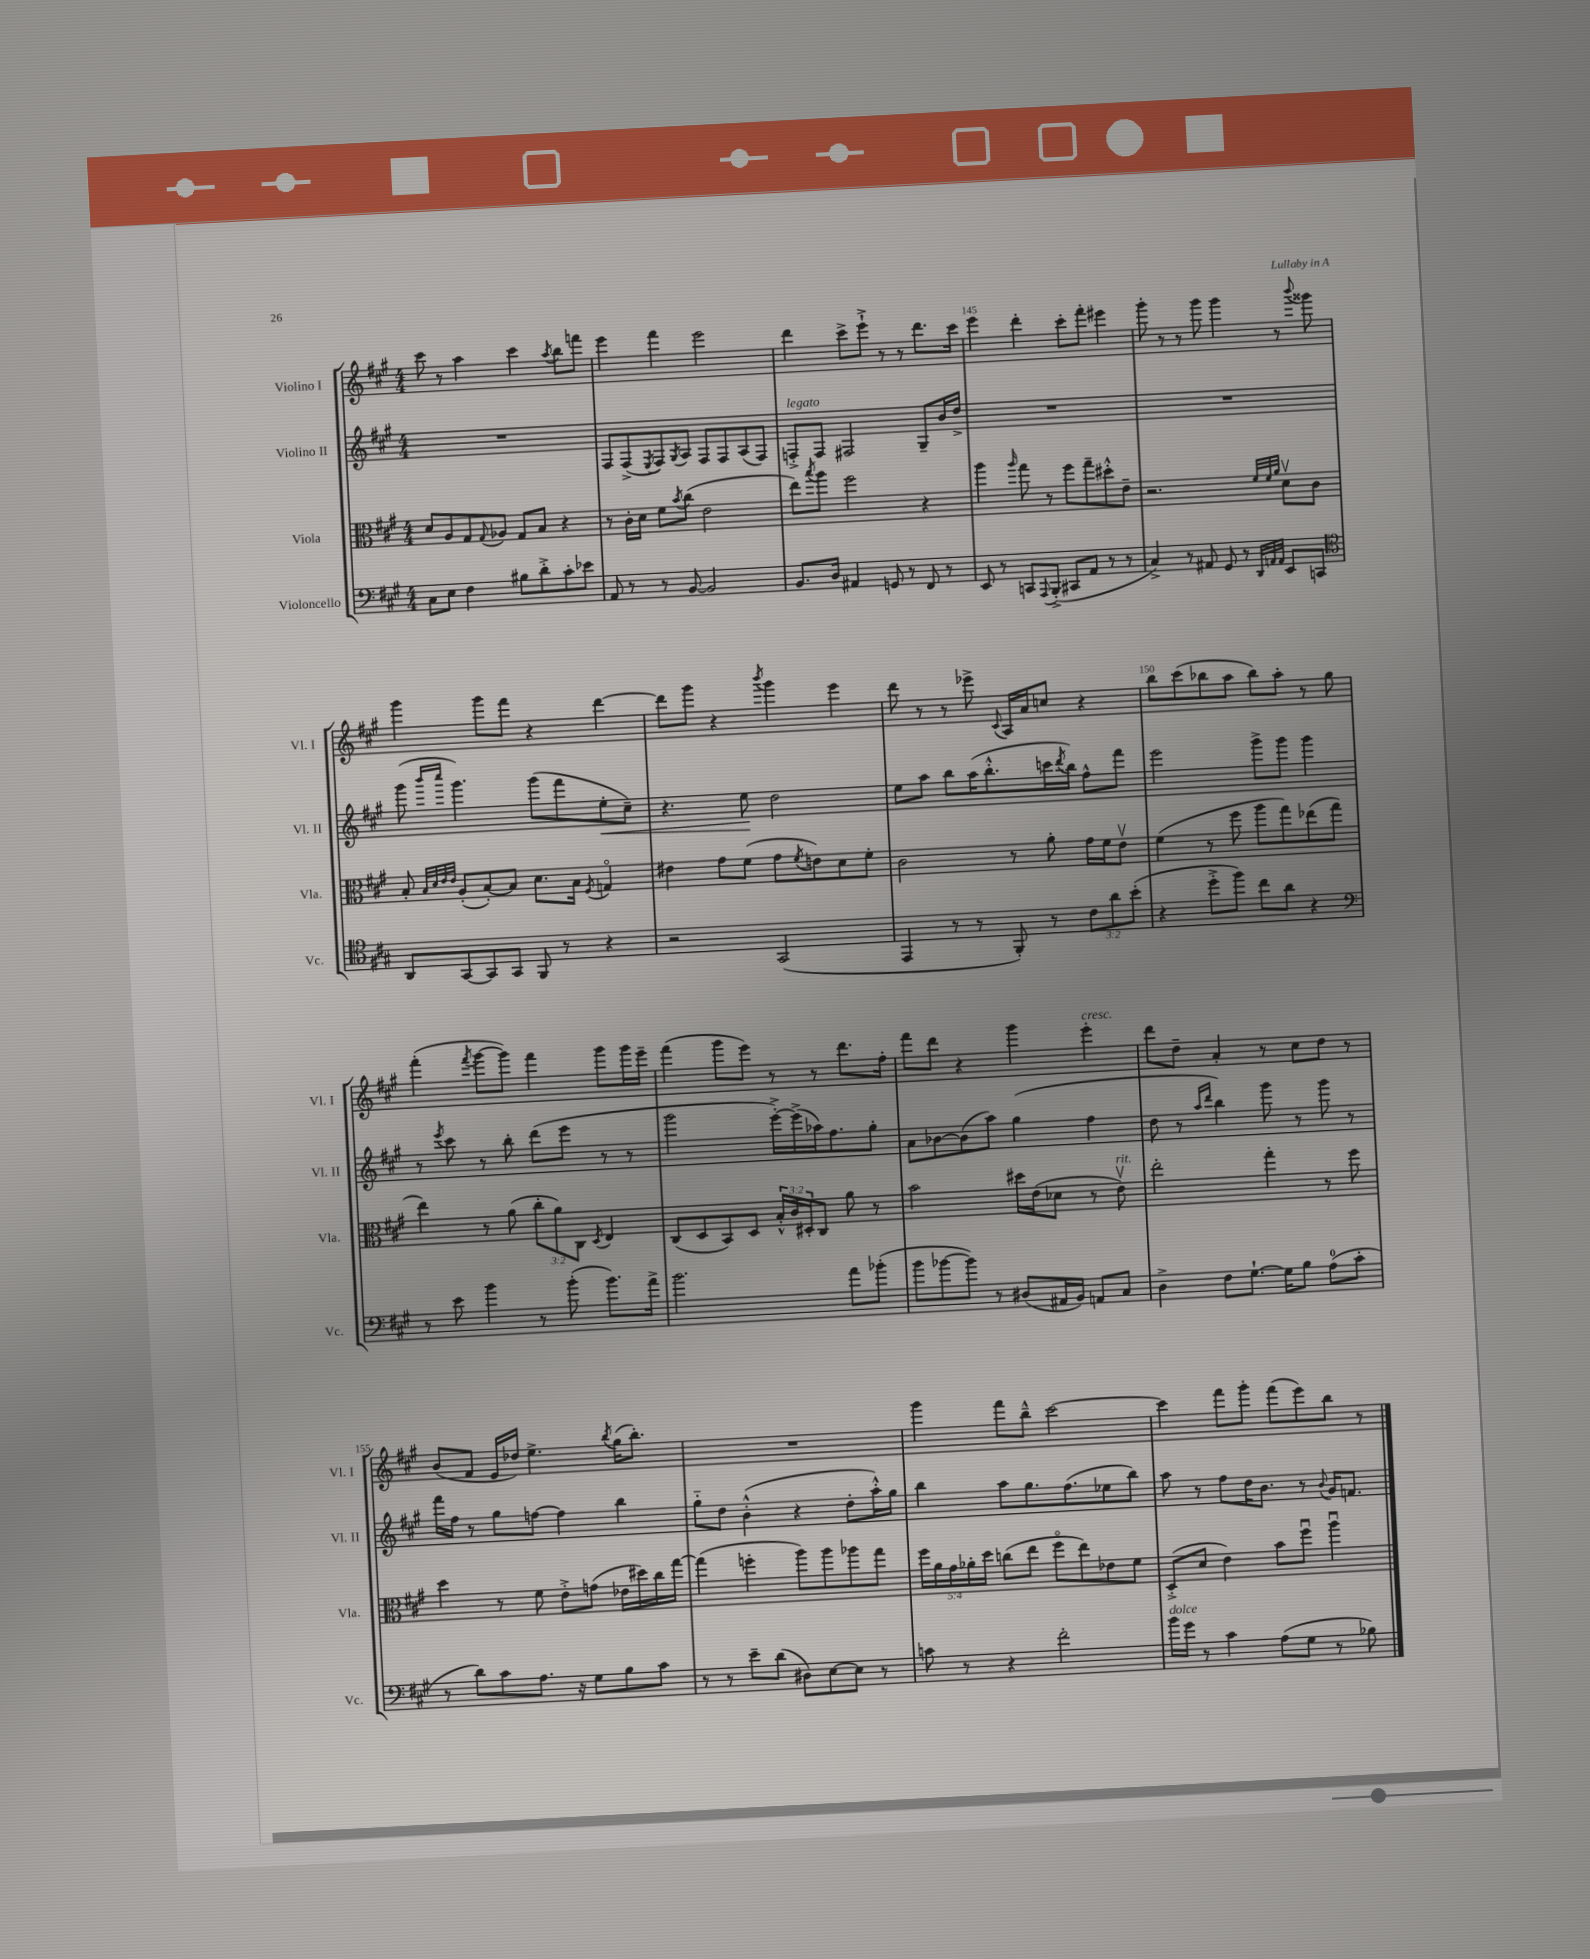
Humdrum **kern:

**kern	**kern	**kern	**dynam	**kern
*part4	*part3	*part2	*part2	*part1
*staff4	*staff3	*staff2	*staff2	*staff1
*I"Violoncello	*I"Viola	*I"Violino II	*	*I"Violino I
*I'Vc.	*I'Vla.	*I'Vl. II	*	*I'Vl. I
*clefF4	*clefC3	*clefG2	*	*clefG2
*k[f#c#g#]	*k[f#c#g#]	*k[f#c#g#]	*	*k[f#c#g#]
*M4/4	*M4/4	*M4/4	*	*M4/4
=142	=142	=142	=142	=142
8C#\L	8d/L	1r	.	8ccc#\
8E\J	8A/	.	.	8r
4F#\	8G#/	.	.	4aa\
.	8qqG#/	.	.	.
.	8A-X/J	.	.	.
8B#X\L	8G#/L	.	.	4ccc#\
8d'^\	8B/J	.	.	.
.	.	.	.	8qaa/
8c#'\	4r	.	.	8bb\L
8e-X\J	.	.	.	8fffn\J
=143	=143	=143	=143	=143
8AA/	8r	8F#/L	.	4eee\
8r	16c#'\LL	(8F#^/	.	.
.	16d\JJ	.	.	.
.	.	8qE/	.	.
8r	8f#\L	8F#/)	.	4fff#\
.	8qb/	8qG#/	.	.
[8BB/	(8cc#\J	8A/J	.	.
2BB/]	2e\	8F#/L	.	2eee\
.	.	8F#/	.	.
.	.	(8A/	.	.
.	.	8F#/J)	.	.
=144	=144	=144	=144	=144
!	!	!LO:TX:a:i:t=legato	!	!
8.BB/L	8ee\L)	8Fn'^/L	.	4ddd\
.	8qbb/	.	.	.
.	8aa\J	8F/J	.	.
16D/Jk	.	.	.	.
4AA#X/	2ff#\	2F#X/	.	8ccc#^\L
.	.	.	.	8eee`^\J
8GGn/	.	.	.	8r
8r	.	.	.	8r
8FF#/	4r	8G#~/L	.	8.ddd\L
8r	.	16b/L	.	.
.	.	16dd^/JJ	.	16ccc#\Jk
=145	=145	=145	=145	=145
8EE/	4aa\	1r	.	4eee\
8r	.	.	.	.
.	16qqaa/	.	.	.
8CCn/L	8gg#\	.	.	4ddd'\
8qqAAA/	.	.	.	.
(8BBB'^/J	8r	.	.	.
8CC#X/L	8ff#\L	.	.	8ccc#'\L
8AA/J	8gg#~\	.	.	8fff#'\J
8r	8dd#X'^^\	.	.	4eee#X\
8r	8e~\J	.	.	.
=146	=146	=146	=146	=146
4C#^/)	2.r	1r	.	8ggg#'\
.	.	.	.	8r
8r	.	.	.	8r
8AA#X/	.	.	.	8ggg#\
8GG#/	.	.	.	4ggg#\
8r	.	.	.	.
32qqDD/LLL	32qqf#/LLL	.	.	.
32qqAAn/	32qqf#/	.	.	.
32qqAA/JJJ	32qqa/JJJ	.	.	.
8EE/L	8dv\L	.	.	8r
.	.	.	.	8qqbbb/
8CCn/J	8c#\J	.	.	8ggg##X\
!!LO:LB:g=z
=147	=147	=147	=147	=147
*clefC4	*	*	*	*
8AA/L	8B'/	(8ggg#\	.	4ggg#\
.	32qqB/LLL	.	.	.
.	32qqd/	.	.	.
.	32qqe/	16qqbbb/LL	.	.
.	32qqe/JJJ	16qqcccc#/JJ	.	.
[8GG#/	(8A'/L	4.ggg#\)	.	.
8GG#/]	[8B'/)	.	.	8ggg#\L
8GG#/J	8B/J]	.	.	8fff#\J
8FF#/	8.d\L	(8ggg#\L	.	4r
8r	.	8fff#\	.	.
.	16B\Jk	.	.	.
.	8qF#/	.	.	.
!	!	!	!LO:HP:b	!
4r	4Gn/	8ee'\	<	[4ddd\
.	.	8cc#~\J)	.	.
=148	=148	=148	=148	=148
2r	4e#X\	4.r	.	8ddd\L]
.	.	.	.	8ggg#\J
.	8g#\L	.	.	4r
.	(8f#\J	8ee\	.	.
.	.	.	.	8qbbb/
(2GG#/	8g#\L	2dd\	[	4ggg#\
.	8qf#/	.	.	.
.	8en\)	.	.	.
.	8d\	.	.	4eee\
.	8f#'\J	.	.	.
=149	=149	=149	=149	=149
4EE/	2c#\	8ee\L	.	8ddd\
.	.	8aa\J	.	8r
8r	.	8bb\L	.	8r
8r	.	(16aa\K	.	8eee-X^\
.	.	8.bb'^^\	.	.
.	.	.	.	8qqc#/
8FF#'/)	8r	.	.	16A/LL
.	.	.	.	16a/J
8r	8a'\	16cccn\L	.	8ccn/J
.	.	8qddd/	.	.
.	.	16bb\JJ)	.	.
12c#\L	16g#\LL	8ff#^^\L	.	4r
.	16f#\J	.	.	.
12a\	.	.	.	.
.	8ev\J	8fff#\J	.	.
(12b'\J	.	.	.	.
=150	=150	=150	=150	=150
4r	(4f#\	2eee\	.	8bb\L
.	.	.	.	(8ccc#\
8dd'^\L	8r	.	.	8bb-X\
8ff#\J)	8ff#\	.	.	8aa\J
8cc#\L	8aa\L	8ggg#^\L	.	8bb-\L)
8a\J	8gg#\)	8ggg#\J	.	8aa'\J
4r	(8ee-X\	4ggg#\	.	8r
.	8gg#\J	.	.	8gg#\
!!LO:LB:g=z
=151	=151	=151	=151	=151
*clefF4	*	*	*	*
8r	4ee\)	8r	.	(4fff#'\
.	.	8qeee/	.	.
8e\	.	8ccc#\	.	.
.	.	.	.	8qfff#/
4b\	8r	8r	.	[8ggg#\L
.	(8a\	8bb'\	.	8ggg#\J])
8r	12cc#'\L	(8ddd\L	.	4fff#\
.	12a\)	.	.	.
(8b'\	.	8eee\J	.	.
.	12C#\J	.	.	.
.	8qD/	.	.	.
8.b\L)	4E/	8r	.	8ggg#\L
.	.	8r	.	16ggg#\L
16a^\Jk	.	.	.	16eee~\JJ
=152	=152	=152	=152	=152
2.b\	(8C#/L	2ggg#\	.	(4fff#\
.	8D/	.	.	.
.	8BB/)	.	.	8ggg#\L
.	8D/J	.	.	8eee\J)
.	24B'^^/LL	[16eee'^\LL)	.	8r
.	24c#/	.	.	.
.	.	(16eee^\]	.	.
.	24D#X'/J	.	.	.
.	8C#/J	16aa-X\J)	.	8r
.	.	8.ff#\	.	.
8a\L	8a\	.	.	8.ddd\L
(8b-X'\J	8r	8gg#'\J	.	.
.	.	.	.	16ff#'\Jk
=153	=153	=153	=153	=153
8b\L	2b\	8a\L	.	8fff#\L
[8b-X\	.	[8b-X\	.	8ddd\J
8b-\J])	.	(8b-\]	.	4r
8r	.	8aa\J)	.	.
(8D#X/L	16dd#X\LL	(4gg#\	.	4ggg#\
.	(16e\J	.	.	.
16AA#X/L	8d-X\J	.	.	.
16BB/JJ)	.	.	.	.
!	!	!	!	!LO:TX:a:i:t=cresc.
8AAn/L	8r	4ff#\	.	4eee'\
!	!LO:TX:a:i:t=rit.	!	!	!
8C#/J	8ev\)	.	.	.
=154	=154	=154	=154	=154
4D^\	2ee'\	8dd\	.	8ddd\L
.	.	8r	.	8dd~\J
.	.	16qqaa/LL	.	.
.	.	16qqddd/JJ	.	.
8F#\L	.	4bb\)	.	4a'/
[8.G#`\J	.	.	.	.
.	4gg#'\	8ggg#\	.	8r
16G#\KL]	.	.	.	.
8B\J	.	8r	.	8cc#\L
(8A\L	8r	8ggg#\	.	8dd\J
8c#'\J	8ff#\	8r	.	8r
!!LO:LB:g=z
=155	=155	=155	=155	=155
8r	4dd\	16fff#\LL	.	(8b/L
.	.	16ff#\JJ	.	.
8d\L)	.	8r	.	8f#/J
8c#\	8r	8gg#\L	.	16e/LL
.	.	.	.	16dd-X/JJ)
8.A\J	8f#\	[8ffn\J	.	4.ee^\
.	8e'^\L	4ff\]	.	.
16r	.	.	.	.
8G#\L	(8gn\J	.	.	.
.	.	.	.	8qbb/
8B\	16e-X\LL	4bb\	.	(16gg#\KL
.	16dd#X\)	.	.	8.bb'\J)
8c#\J	16cc#\	.	.	.
.	[16gg#\JJ	.	.	.
=156	=156	=156	=156	=156
8r	(4gg#\]	8gg#\L	.	1r
8r	.	8dd\J	.	.
8e~\L	4ffn'\	(4b'^^\	.	.
(8d\J	.	.	.	.
8D#X\L)	8aa\L)	4r	.	.
[8E\	8aa\	.	.	.
8E\J]	8aa-X\	8dd'\L	.	.
8r	8gg#\J	16aa'^^\L)	.	.
.	.	16gg#\JJ	.	.
=157	=157	=157	=157	=157
8cn\	20ff#\LL	4bb\	.	4ggg#\
.	20a\	.	.	.
.	20g#\	.	.	.
8r	.	.	.	.
.	20a-X'\	.	.	.
.	20dd\JJ	.	.	.
4r	(8ccn\L	8aa\L	.	8fff#\L
.	8ee\J	8.gg#\	.	8bb~^^\J
2f#'\	8ff#\L	.	.	[2ccc#\
.	.	(8.ff#\	.	.
.	8ee\)	.	.	.
.	8e-X\	8ee-X\	.	.
.	8f#\J	8bb\J)	.	.
=158	=158	=158	=158	=158
!LO:TX:a:i:t=dolce	!	!	!	!
16b\LL	(8D'^/L	8aa\	.	4ccc#\]
16g#\JJ	.	.	.	.
8r	8d/J	8r	.	.
4c#\	4e\)	8ff#\L	.	8fff#\L
.	.	16dd\K	.	8ggg#'\J
.	.	8.b\J	.	.
(8A\L	8b\L	.	.	(8fff#\L
8G#\J	8ff#u\J	8r	.	8eee\)
.	.	8qqb/	.	.
8r	4aau\	16g#/KL	.	8bb\J
.	.	8.fn/J	.	.
8B-X\)	.	.	.	8r
==	==	==	==	==
*-	*-	*-	*-	*-
